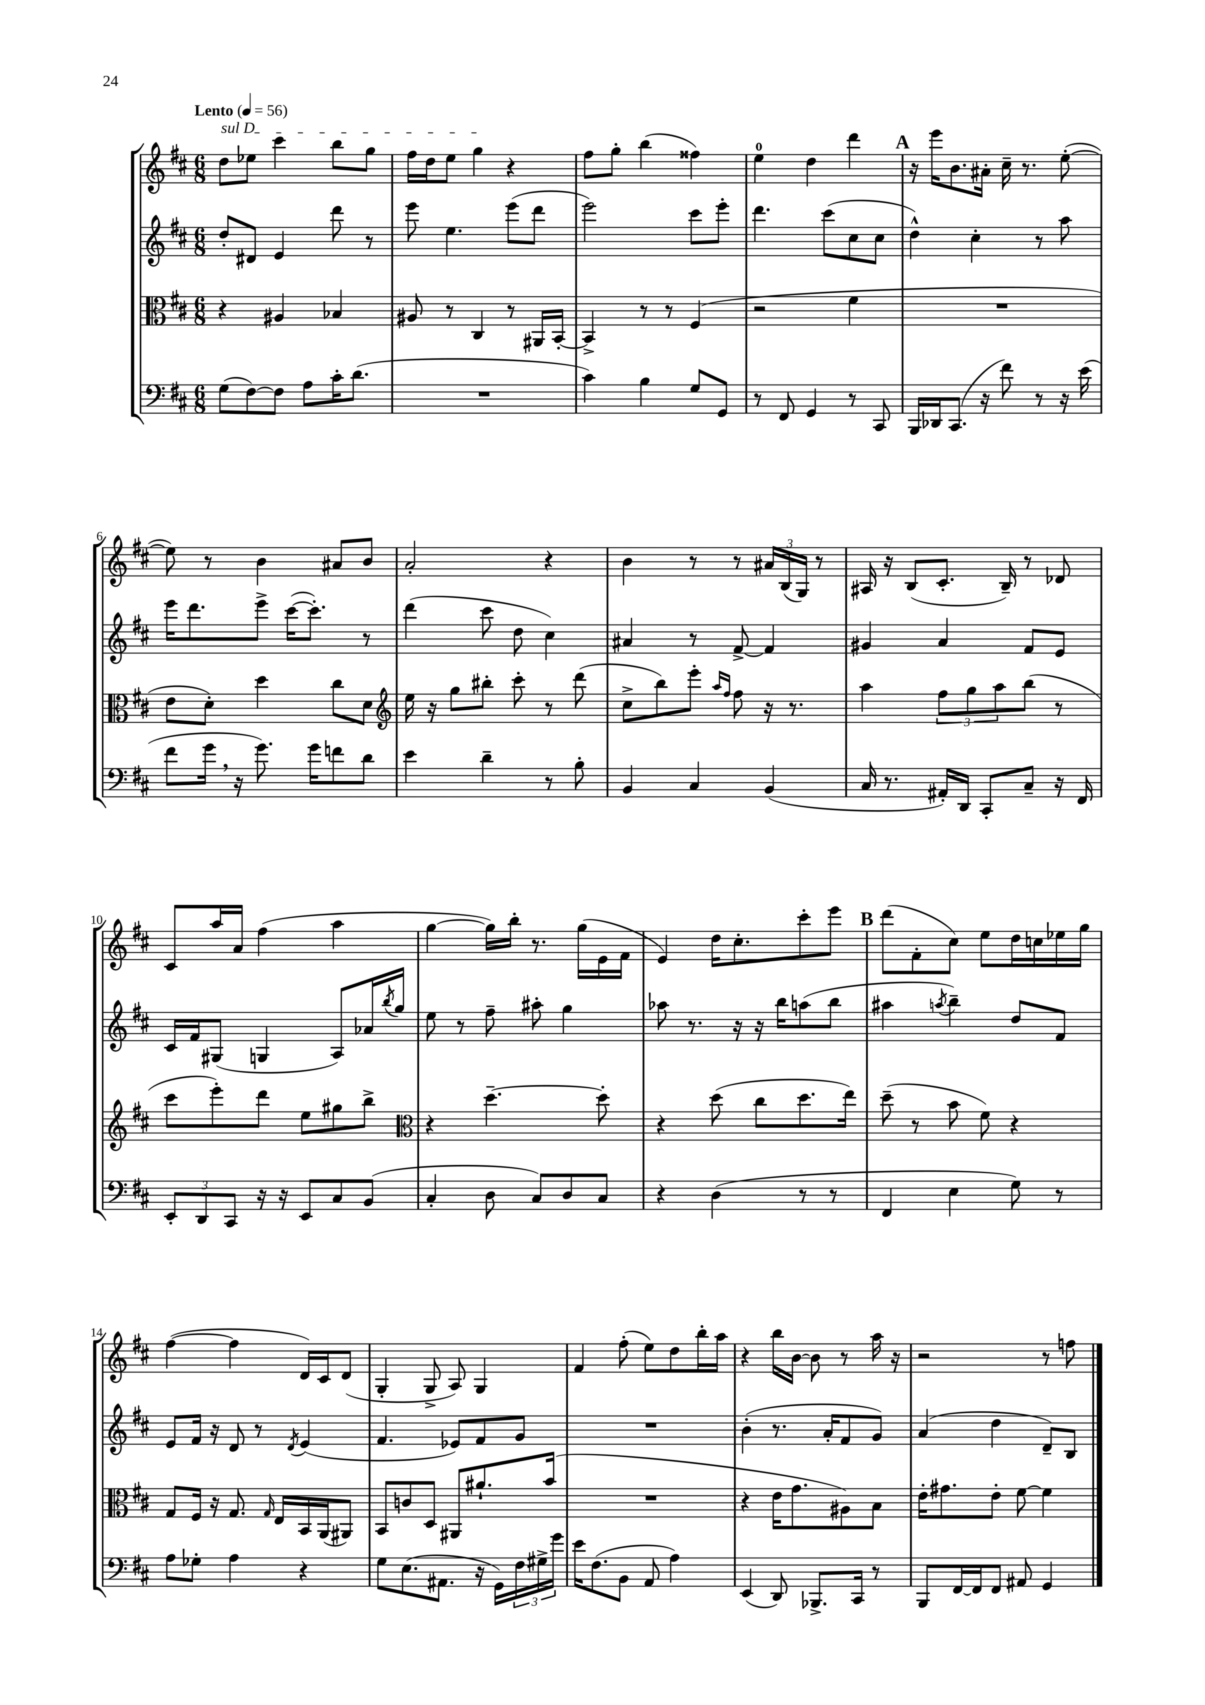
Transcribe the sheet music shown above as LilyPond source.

<<
\new StaffGroup <<
\new Staff = "s0" {
    \clef treble \key d \major \numericTimeSignature \time 6/8 \tempo "Lento" 4 = 56
    \once \override TextSpanner.bound-details.left.text = \markup { \italic "sul D" } d''8\startTextSpan ees''8 cis'''4 b''8 g''8 |
    fis''16 d''16 e''8 g''4\stopTextSpan r4 |
    fis''8 g''8-. b''4( fisis''4) |
    e''4-0 d''4 d'''4 |
    \mark \markup { \bold "A" } r16 e'''16 b'8. ais'16-. cis''16-- r8. e''8~-.( |
    e''8) r8 b'4 ais'8 b'8 |
    a'2-. r4 |
    b'4 r8 r8 \tuplet 3/2 { ais'16 b16( g16) } r8 |
    ais16 r16 b8( cis'8.-. b16--) r8 des'8 |
    cis'8 a''16 a'16 fis''4( a''4 |
    g''4~ g''16) b''16-. r8. g''16( e'16 fis'16 |
    e'4) d''16 cis''8.-. cis'''8-. e'''8 |
    \mark \markup { \bold "B" } d'''8( fis'8-. cis''8) e''8 d''16 c''16 ees''16 g''16 |
    fis''4~( fis''4 d'16) cis'16 d'8( |
    g4-. g8-> a8) g4 |
    fis'4 fis''8-.( e''8) d''8 b''16-. a''16 |
    r4 b''16 b'16~ b'8 r8 a''16 r16 |
    r2 r8 f''8 \bar "|." |
}
\new Staff = "s1" {
    \clef treble \key d \major \numericTimeSignature \time 6/8
    d''8-. dis'8 e'4 d'''8 r8 |
    e'''8 e''4. e'''8( d'''8 |
    e'''2) cis'''8 e'''8-. |
    d'''4. cis'''8( cis''8 cis''8 |
    \mark \markup { \bold "A" } d''4-^) cis''4-. r8 a''8 |
    e'''16 d'''8. e'''8-> cis'''16~( cis'''8.-.) r8 |
    d'''4( cis'''8 d''8 cis''4) |
    ais'4 r8 fis'8~-> fis'4 |
    gis'4 a'4 fis'8 e'8 |
    cis'16 fis'16 gis8( g4 a8) aes'16 \acciaccatura { b''8 } g''16 |
    e''8 r8 fis''8-- ais''8-. g''4 |
    aes''8 r8. r16 r16 b''16 a''8( b''8 |
    \mark \markup { \bold "B" } ais''4 \acciaccatura { a''8 } b''4--) d''8 fis'8 |
    e'8 fis'16 r16 d'8 r8 \acciaccatura { d'8 } e'4( |
    fis'4. ees'8) fis'8 g'8 |
    R2. |
    b'4-.( r8. a'16-. fis'8 g'8) |
    a'4( d''4 d'8--) b8 \bar "|." |
}
\new Staff = "s2" {
    \clef alto \key d \major \numericTimeSignature \time 6/8
    r4 ais4 bes4 |
    ais8 r8 cis4 r8 ais,16 b,16~-. |
    b,4-> r8 r8 fis4( |
    r2 fis'4 |
    \mark \markup { \bold "A" } R2. |
    e'8 d'8-.) d''4 cis''8 d'8 |
    \clef treble e''16 r16 g''8 bis''8-. cis'''8-. r8 d'''8( |
    cis''8-> b''8) e'''8-. \grace { a''16 fis''16 } fis''8 r16 r8. |
    a''4 \tuplet 3/2 { fis''8 g''8 a''8 } b''8( r8 |
    cis'''8 e'''8-.) d'''8 e''8 gis''8 b''8-> |
    \clef alto r4 d''4.~-- d''8-. |
    r4 d''8( cis''8 d''8. e''16) |
    \mark \markup { \bold "B" } d''8--( r8 b'8 fis'8) r4 |
    g8 fis16 r16 g8. \grace { g16 } e16 b,16 a,16( ais,8) |
    b,8 c'8 d8 ais,8 ais'8.-! b'16( |
    R2. |
    r4 e'16 g'8. ais8) b8 |
    e'16-. gis'8. e'8-. fis'8~ fis'4 \bar "|." |
}
\new Staff = "s3" {
    \clef bass \key d \major \numericTimeSignature \time 6/8
    g8( fis8~) fis8 a8 cis'16-. d'8.( |
    R2. |
    cis'4) b4 g8 g,8 |
    r8 fis,8 g,4 r8 cis,8 |
    \mark \markup { \bold "A" } b,,16 des,16 cis,8.( r16 fis'8) r8 r16 e'16( |
    fis'8 g'16 \breathe r16 g'8.) g'16 f'8 d'8 |
    e'4 d'4-- r8 b8-. |
    b,4 cis4 b,4( |
    cis16 r8. ais,16-.) d,16 cis,8-. cis8-- r16 fis,16 |
    \tuplet 3/2 { e,8-. d,8 cis,8 } r16 r16 e,8 cis8 b,8( |
    cis4-. d8 cis8) d8 cis8 |
    r4 d4( r8 r8 |
    \mark \markup { \bold "B" } fis,4 e4 g8) r8 |
    a8 ges8-. a4 r4 |
    g8 e8.( ais,8. r16 g,16) \tuplet 3/2 { fis16 gis16-> g'16 } |
    e'16 fis8.( b,8 a,8 a4) |
    e,4( d,8) bes,,8.-> cis,16 r8 |
    b,,8 fis,16~ fis,16 fis,8 ais,8 g,4 \bar "|." |
}
>>
>>
